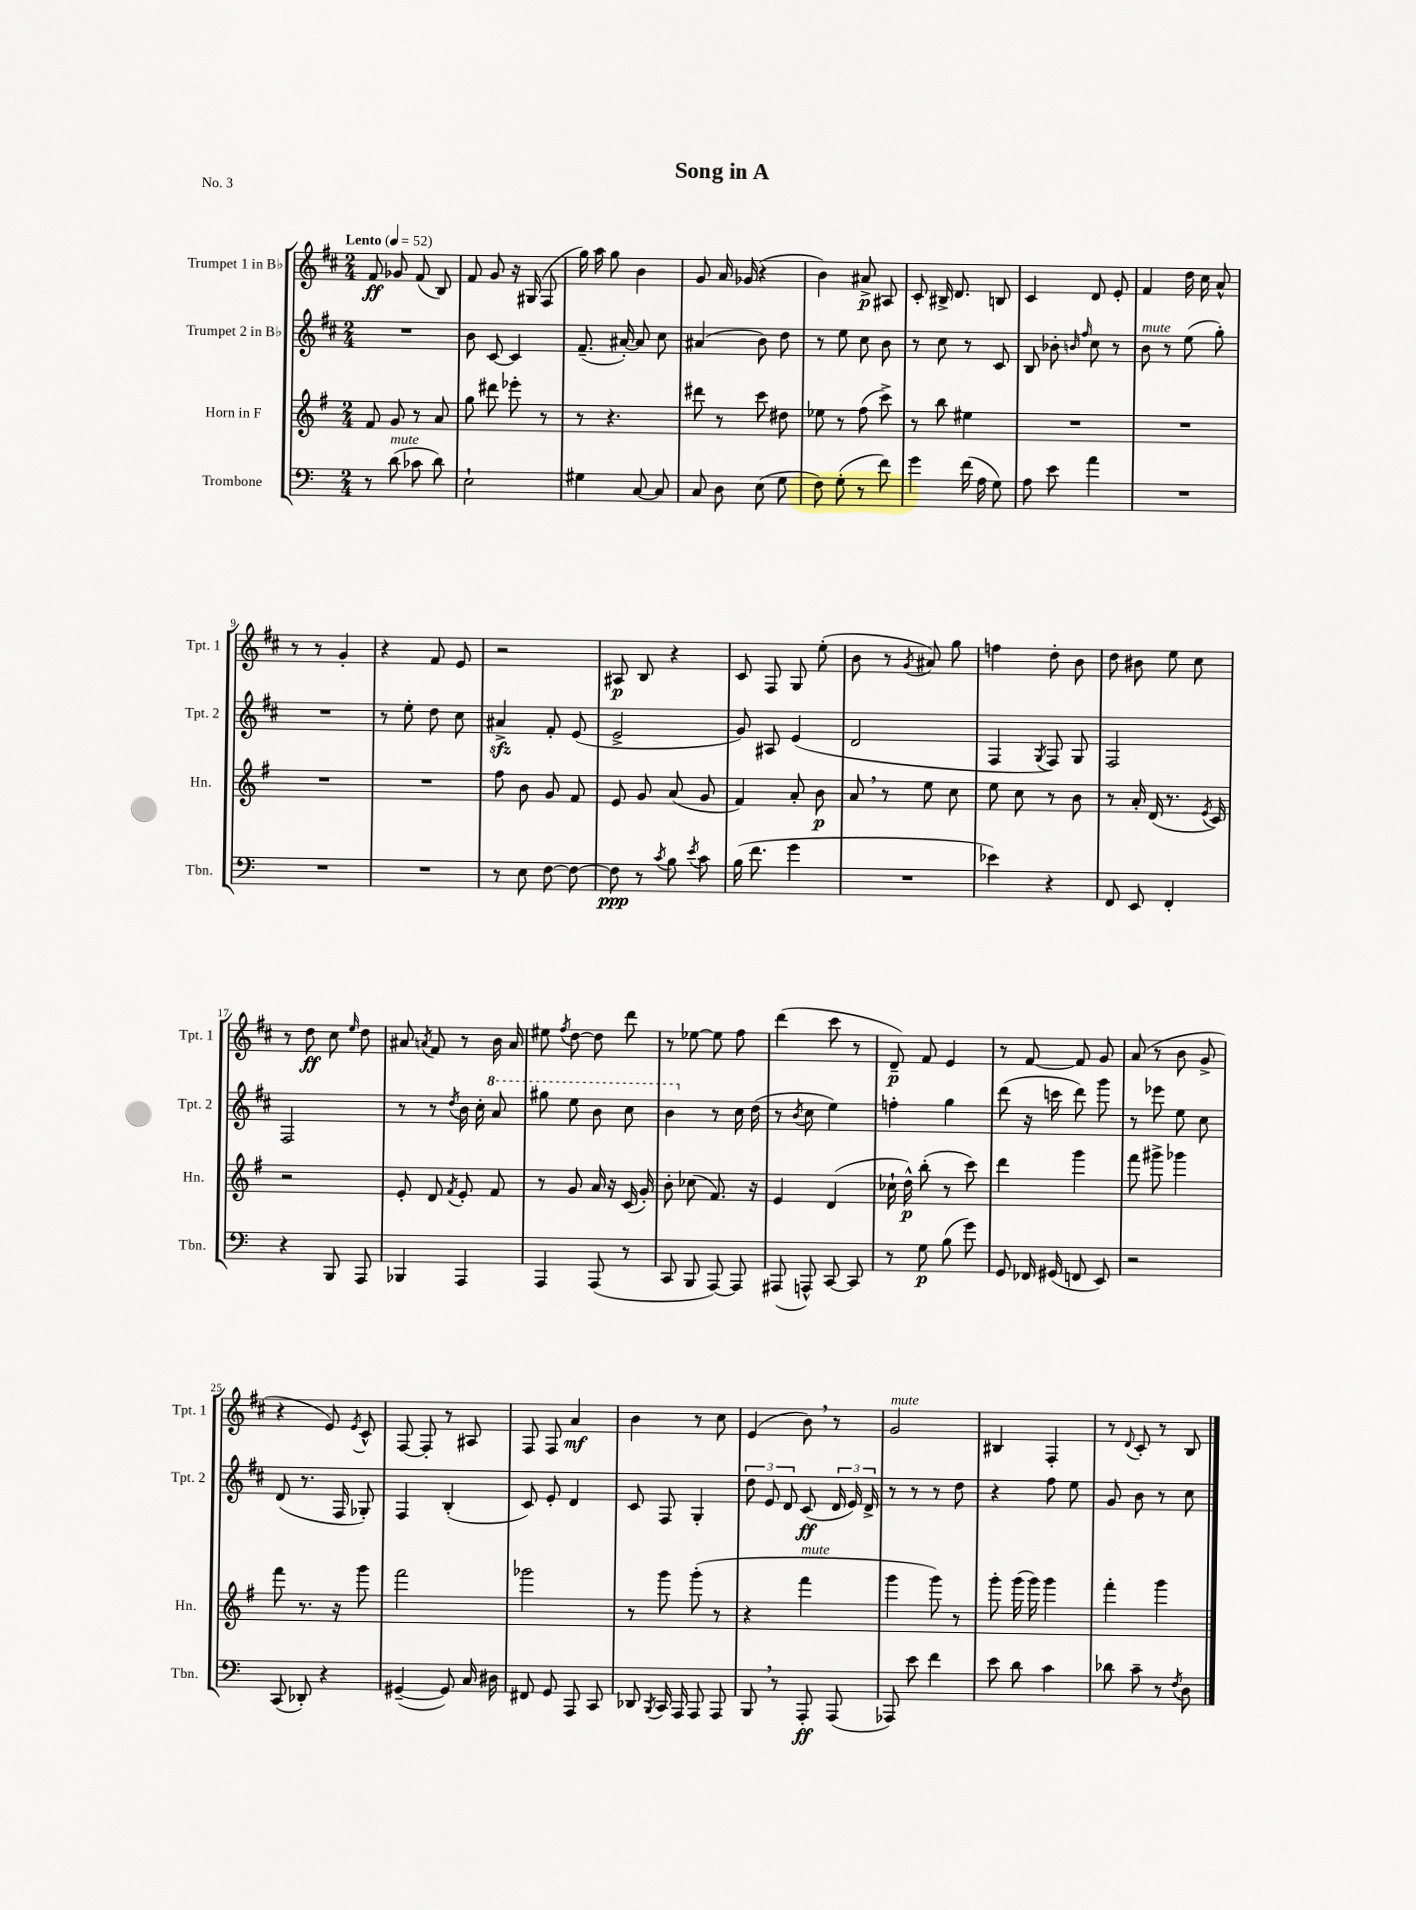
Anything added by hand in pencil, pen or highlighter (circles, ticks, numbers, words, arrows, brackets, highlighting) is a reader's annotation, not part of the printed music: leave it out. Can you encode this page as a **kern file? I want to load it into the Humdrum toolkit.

**kern	**kern	**kern	**kern
*staff4	*staff3	*staff2	*staff1
*clefF4	*clefG2	*clefG2	*clefG2
*k[]	*k[f#]	*k[f#c#]	*k[f#c#]
*M2/4	*M2/4	*M2/4	*M2/4
*MM52	*MM52	*MM52	*MM52
8r	8f#	2r	8f#
(8d	8g	.	8g-
8c-	8r	.	(8f#
8d)	8a	.	8B)
=	=	=	=
2E`	8gg	8b	8f#
.	8ddd#	[8c#	8g
.	8eee-'	4c#]	16r
.	.	.	(16G#
.	8r	.	8F#
=	=	=	=
4G#	8r	(8.f#~	16gg)
.	.	.	16aa
.	4.r	.	8gg
.	.	[16a#')	.
[8C	.	8a#]	4b
8C]	.	8cc#	.
=	=	=	=
8C	8ddd#	(4a#	8g
8D	8r	.	16a
.	.	.	(16g-
(8E	8ccc	8b)	4r
8G	8dd#	8dd	.
=	=	=	=
8F)	8ee-	8r	4b)
(8G'	8r	8ee	.
8r	(8ff#	8cc#	8a#^
8f)	8ccc^)	8b	8A#
=	=	=	=
4g	8r	8r	8c#'
.	8bb	8cc#	16B#^
.	.	.	8.d
(16f	4ee#	8r	.
16A	.	.	.
8G)	.	8c#	8B
=	=	=	=
8A	2r	8B	4c#
8e	.	8b-'	.
.	.	16qqb	.
.	.	16qqff#	.
4a	.	8cc#	8d
.	.	8r	8e'
=	=	=	=
2r	2r	8b	4f#
.	.	8r	.
.	.	(8ee	16dd
.	.	.	16cc#
.	.	8gg')	8a^^
=	=	=	=
2r	2r	2r	8r
.	.	.	8r
.	.	.	4g'
=	=	=	=
2r	2r	8r	4r
.	.	8ee'	.
.	.	8dd	8f#
.	.	8cc#	8e
=	=	=	=
8r	8ff#	4a#^	2r
8E	8b	.	.
[8F	8g	8f#'	.
8F_	8f#	(8e	.
=	=	=	=
8F]	8e	2e^	8A#
8r	8g	.	8B
8qc	.	.	.
8B	(8a	.	4r
8qe	.	.	.
8c	8g	.	.
=	=	=	=
(16B	4f#)	8g)	8c#
8.f	.	.	.
.	.	8A#	8F#
4g	8a'	(4e	8G
.	8b	.	(8ee'
=	=	=	=
2r	8a	2d	8b
.	8r	.	8r
.	.	.	8qg
.	8ee	.	8a#)
.	8cc	.	8gg
=	=	=	=
4e-)	8ee	4F#	4ff
.	8cc	.	.
.	.	8qG	.
4r	8r	8F#)	8dd'
.	8b	8G	8b
=	=	=	=
8FF	8r	2F#	8dd
8EE	16a'	.	8b#
.	(16d	.	.
4FF'	8.r	.	8ee
.	.	.	8cc#
.	8qe	.	.
.	16c)	.	.
=	=	=	=
4r	2r	2F#	8r
.	.	.	8dd
8BBB	.	.	8cc#
.	.	.	16qqee
8AAA	.	.	8dd
=	=	=	=
4BBB-	8e'	8r	8a#
.	.	.	8qa
.	8d	8r	8f#
.	8qf#	8qdd	.
4AAA	8e'	16b	8r
.	.	16cc#'	.
.	8f#	8aa	16b
.	.	.	16a
=	=	=	=
4AAA	8r	8ggg#	8ee#
.	.	.	8qff#
.	8g	8eee	[8dd
(8AAA	16a	8bb	8dd]
.	16r	.	.
8r	(16c	8ccc#	8ddd
.	16g')	.	.
=	=	=	=
8CC	8b'	4bb	8r
8BBB	(8cc-	.	[8ee-
[8AAA)	8.f#)	8r	8ee-]
8AAA]	.	16cc#	8ff#
.	16r	(16dd	.
=	=	=	=
(8AAA#	4e	8r	(4ddd
.	.	8qb	.
8AAA^^)	.	8cc#	.
[8CC	(4d	4ee)	8ccc#
8CC]	.	.	8r
=	=	=	=
8r	16cc-`	4ff'	8d~)
.	16dd^^)	.	.
8G	(8bb'	.	8f#
(8B	8r	4gg	4e
8g)	8ccc)	.	.
=	=	=	=
8GG	4ddd	(8ddd	8r
16FF-	.	16r	[8f#
(16GG#	.	16ccc	.
8FF	4ggg	8ddd)	8f#]
8EE)	.	8ggg	8g
=	=	=	=
2r	8fff#	8r	(8a
.	8ggg#^	8eee-	8r
.	4ggg-	8ee	8b
.	.	8cc#	8g^
=	=	=	=
(8CC	8fff#	(8d	4r
8DD-')	8.r	8.r	.
4r	.	.	8e)
.	16r	16F#	.
.	.	.	8qe
.	8ggg	8G-')	8c#^^
=	=	=	=
([4GG#~	2fff#	4F#	[8F#
.	.	.	8F#']
8GG#])	.	(4B'	8r
16C	.	.	8A#
16D#	.	.	.
=	=	=	=
8FF#	2ggg-	8c#)	8F#
8GG	.	8e'	8F#
8AAA	.	4d	4a
8CC	.	.	.
=	=	=	=
8DD-	8r	8c#	4b
8qBBB	.	.	.
16CC	8ggg	8F#	.
16AAA	.	.	.
8AAA	(8ggg'	4G'	8r
8AAA	8r	.	8cc#
=	=	=	=
8BBB	4r	12dd	(4e
.	.	12e	.
8r	.	.	.
.	.	12d	.
8AAA'	4fff#	(8c#	8b)
(8AAA	.	24d	8r
.	.	24e)	.
.	.	24d^	.
=	=	=	=
8AAA-)	4ggg	8r	2g
8e	.	8r	.
4f	8ggg)	8r	.
.	8r	8dd	.
=	=	=	=
8e	8ggg'	4r	4B#
8d	(16ggg	.	.
.	16ggg)	.	.
4c	4ggg	8ff#	4F#'
.	.	8ee	.
=	=	=	=
8d-	4fff#'	8g	8r
.	.	.	8qqd
8c~	.	8b	8c#'
8r	4ggg	8r	8r
8qF	.	.	.
8D	.	8cc#	8B
==	==	==	==
*-	*-	*-	*-
